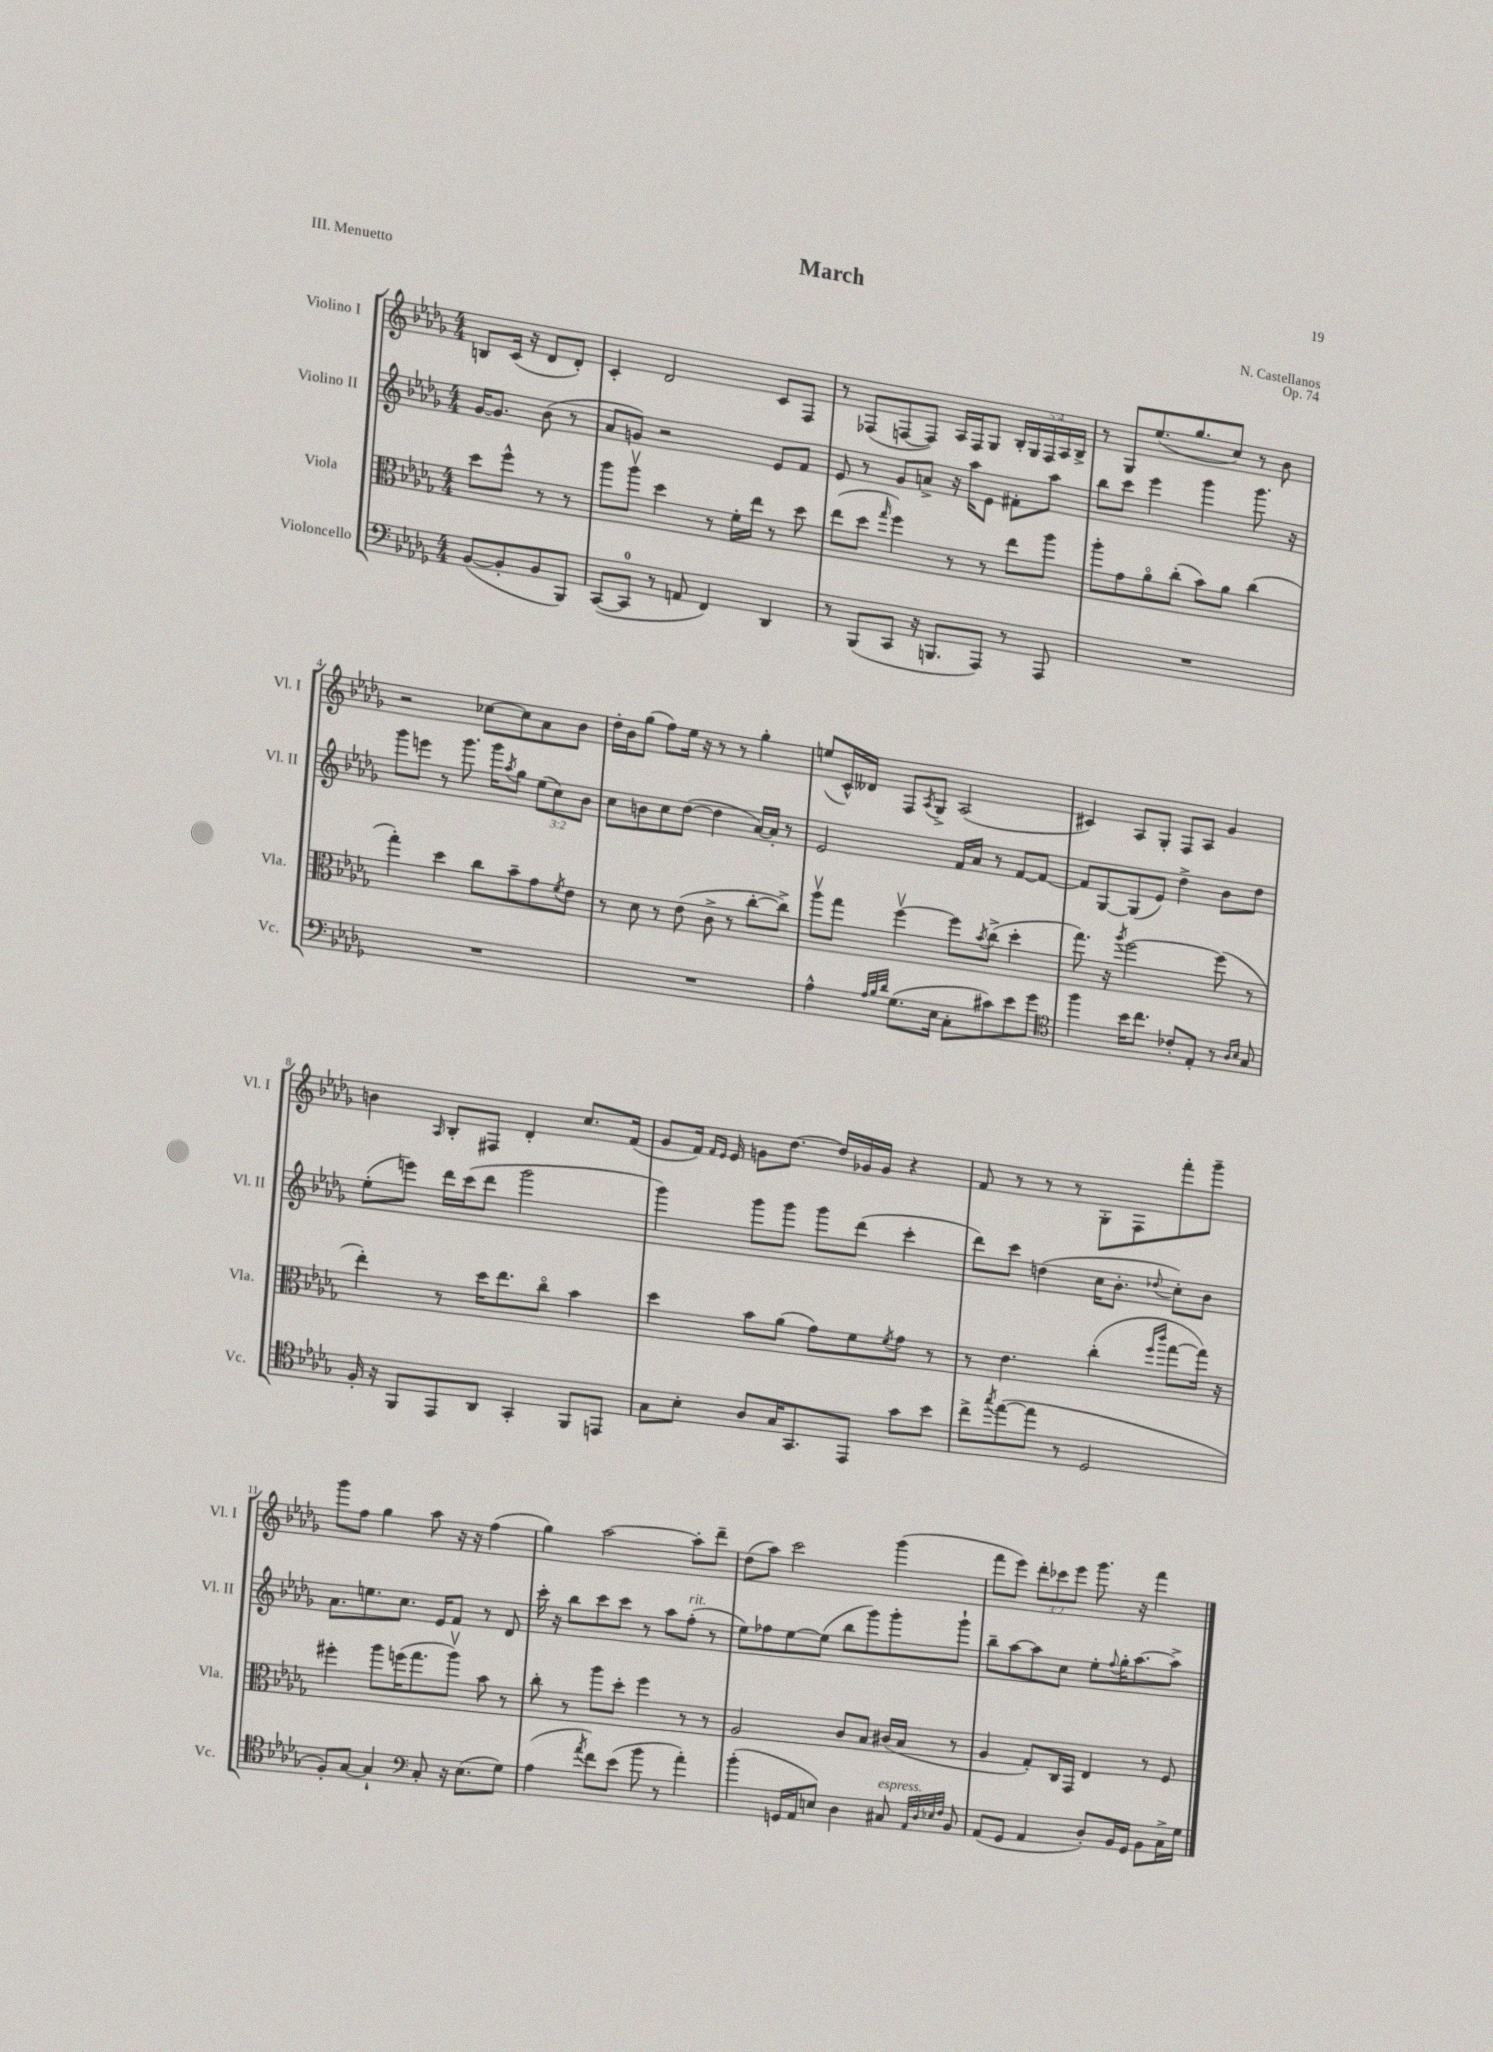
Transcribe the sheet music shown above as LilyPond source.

\header { title = "March" composer = "N. Castellanos" opus = "Op. 74" piece = "III. Menuetto" }
<<
\new StaffGroup <<
\new Staff = "s0" \with { instrumentName = "Violino I" shortInstrumentName = "Vl. I" } {
    \clef treble \key des \major \numericTimeSignature \time 4/4 \override Staff.TupletNumber.text = #tuplet-number::calc-fraction-text \partial 2
    b8 c'16( r16 des'8 des'8-.) |
    c'4-. des'2 c'8 f8 |
    r8 fes8( f8~ f8) aes16 f16 ges8 \tuplet 5/4 { bes16-. ges16 f16 aes16 bes16-> } |
    r8 ges8 ees''8.( ges''8. c''8) r8 bes'8 |
    r2 ces''8~ ces''8 aes'8 bes'8 |
    des''16-. bes'16 ges''8( f''8) ees''16 r16 r8 r8 ges''4-. |
    e''8( c'16-^) deses'16 f8 \acciaccatura { aes8 } ges8-> aes2( |
    cis'4) aes8 ges8-. f8 aes8 ges'4 |
    b'4 \grace { aes16 } bes8-. fis8 des'4-. c''8. f'16( |
    ges'8 f'16) \grace { f'16 ees'16 } ees'16 g'8 des''8.~ des''16 ges'16 ges'16 r4 |
    f'8 r8 r8 r8 ges8-. f8 f'''8-. ges'''8-- |
    ges'''8 f''8 ges''4 aes''8 r16 r16 f''4( |
    ges''4) aes''2~ aes''8-. des'''8-- |
    des''8( aes''8) c'''2 ges'''4( |
    f'''8 ees'''8) \tuplet 3/2 { des'''8-. ces'''8 ees'''8 } ges'''8. r16 f'''4 \bar "|." |
}
\new Staff = "s1" \with { instrumentName = "Violino II" shortInstrumentName = "Vl. II" } {
    \clef treble \key des \major \numericTimeSignature \time 4/4 \override Staff.TupletNumber.text = #tuplet-number::calc-fraction-text \partial 2
    ges'16~ ges'8. bes'8( r8 |
    aes'8 g'8) r2 ees'8 f'8 |
    ees'8 r8 ges'8 a'8-> r16 aes''16 ees'8 fis'8-. aes''8 |
    bes''8 c'''8 ees'''4 ges'''4 ges'''8. r16 |
    ges'''8 e'''8 r8 ges'''8. ges'''16 \acciaccatura { aes''8 } ges''8 \tuplet 3/2 { ees''8( c''8) bes'8 } |
    c''8 b'8 c''8 des''8~( des''4 aes'16~) aes'16-. r8 |
    ees'2 f'16 aes'16 r8 f'8~ f'8~ |
    f'8 ges8~ ges8( ees'8) des''4-> bes'8 des''8 |
    ees''8-.( e'''8) des'''16 c'''16( des'''8 ges'''2 |
    ges'''4) ges'''8 ges'''8 ges'''8 des'''8( c'''4-. |
    des'''8) c'''8 d''4( c''16 bes'8.-. \appoggiatura { des''8 } c''8-.) bes'8 |
    aes'8. e''8. c''8. ees'16 f'8 r8 des'8 |
    c'''16-. r16 bes''8 c'''8 c'''8 r8 aes''8 f''8-.^\markup { \italic "rit." }( r8 |
    ees''8) fes''8 ees''8~ ees''8( bes''8 ges'''8) ges'''8-. ges'''8-! |
    bes''8-- aes''8~ aes''8 c''8 ees''8-. \appoggiatura { f''8 } ges''16-. aes''8.~ aes''8-> \bar "|." |
}
\new Staff = "s2" \with { instrumentName = "Viola" shortInstrumentName = "Vla." } {
    \clef alto \key des \major \numericTimeSignature \time 4/4 \partial 2
    des''8 f''8-^ r8 r8 |
    aes''8 aes''8\upbow des''4 r8 f'16-. ees''16 r8 des''8 |
    ees''8( des''8 \grace { ges''16 } f''4) r8 r8 ees''8 aes''8 |
    aes''8-. ges'8 aes'8\flageolet c''8-.( bes'8) aes'8 c''4( |
    ges''4-.) des''4 c''8 bes'8-- ges'8 \acciaccatura { f'8 } ees'8 |
    r8 des'8 r8 ees'8( c'8-> r8 c''8~-. c''8->) |
    aes''8\upbow ges''8 f''4~\upbow f''8 \acciaccatura { bes'8 } c''8->( des''4-. |
    ges''8.) r16 \acciaccatura { aes''8 } f''2~ f''8( r8 |
    ees''4-.) r8 des''16 ees''8. c''8\flageolet bes'4 |
    des''4 bes'8 aes'8( ges'8) f'8 \acciaccatura { f'8 } ges'8 r8 |
    r8 ees'4. c''4-.( \grace { f''16 c'''16 } ges''8~ ges''16) r16 |
    fis''4-. aes''8 f''16( ges''8. aes''8\upbow) bes'8 r8 |
    c''8-. r8 aes''8 des''8-. f''4 r8 r8 |
    aes2 c'8 bes8 cis'16( bes16 r8 |
    aes4 ges8-.) c16 ges,16 ees4 r8 f8 \bar "|." |
}
\new Staff = "s3" \with { instrumentName = "Violoncello" shortInstrumentName = "Vc." } {
    \clef bass \key des \major \numericTimeSignature \time 4/4 \partial 2
    bes,8~( bes,8-. bes,8 bes,,8) |
    c,8~( c,8-0 r8 a,8 f,4) des,4 |
    r8 bes,,8( c,8 r16 b,,8. aes,,8) r8 aes,,8 |
    R1 |
    R1 |
    R1 |
    aes4-^ \grace { aes32 bes32 des'32 } ges8.( ees16 c8-. cis'8) ees'8 ges'8 |
    \clef tenor f''4 bes'16 c''8. ces'8-. ees8-. r8 \grace { aes16 bes16 } ges8 |
    f16-. r16 f,8 ees,8 aes,8 ges,4-. f,8 e,8 |
    ges8 bes8-. aes8 ges16 ges,8. ees,8 ges'8 bes'8 |
    c''8-> \acciaccatura { ges''8 } ees''8~( ees''8 r8 des2 |
    f8-.) ges8~ ges4-! \clef bass c8-. r16 ees8.( ges8) |
    aes4( \acciaccatura { aes'8 } f'8) ees'8( bes'8 r8 aes'4-.) |
    bes'4-.( g,16 aes,16 e8) des4 cis8^\markup { \italic "espress." } \grace { aes,32 des32 ees32 f32 } bes,8 |
    aes,8( ges,8 aes,4 des8-.) bes,16 ges,16 bes,8 c16-> ges16 \bar "|." |
}
>>
>>
